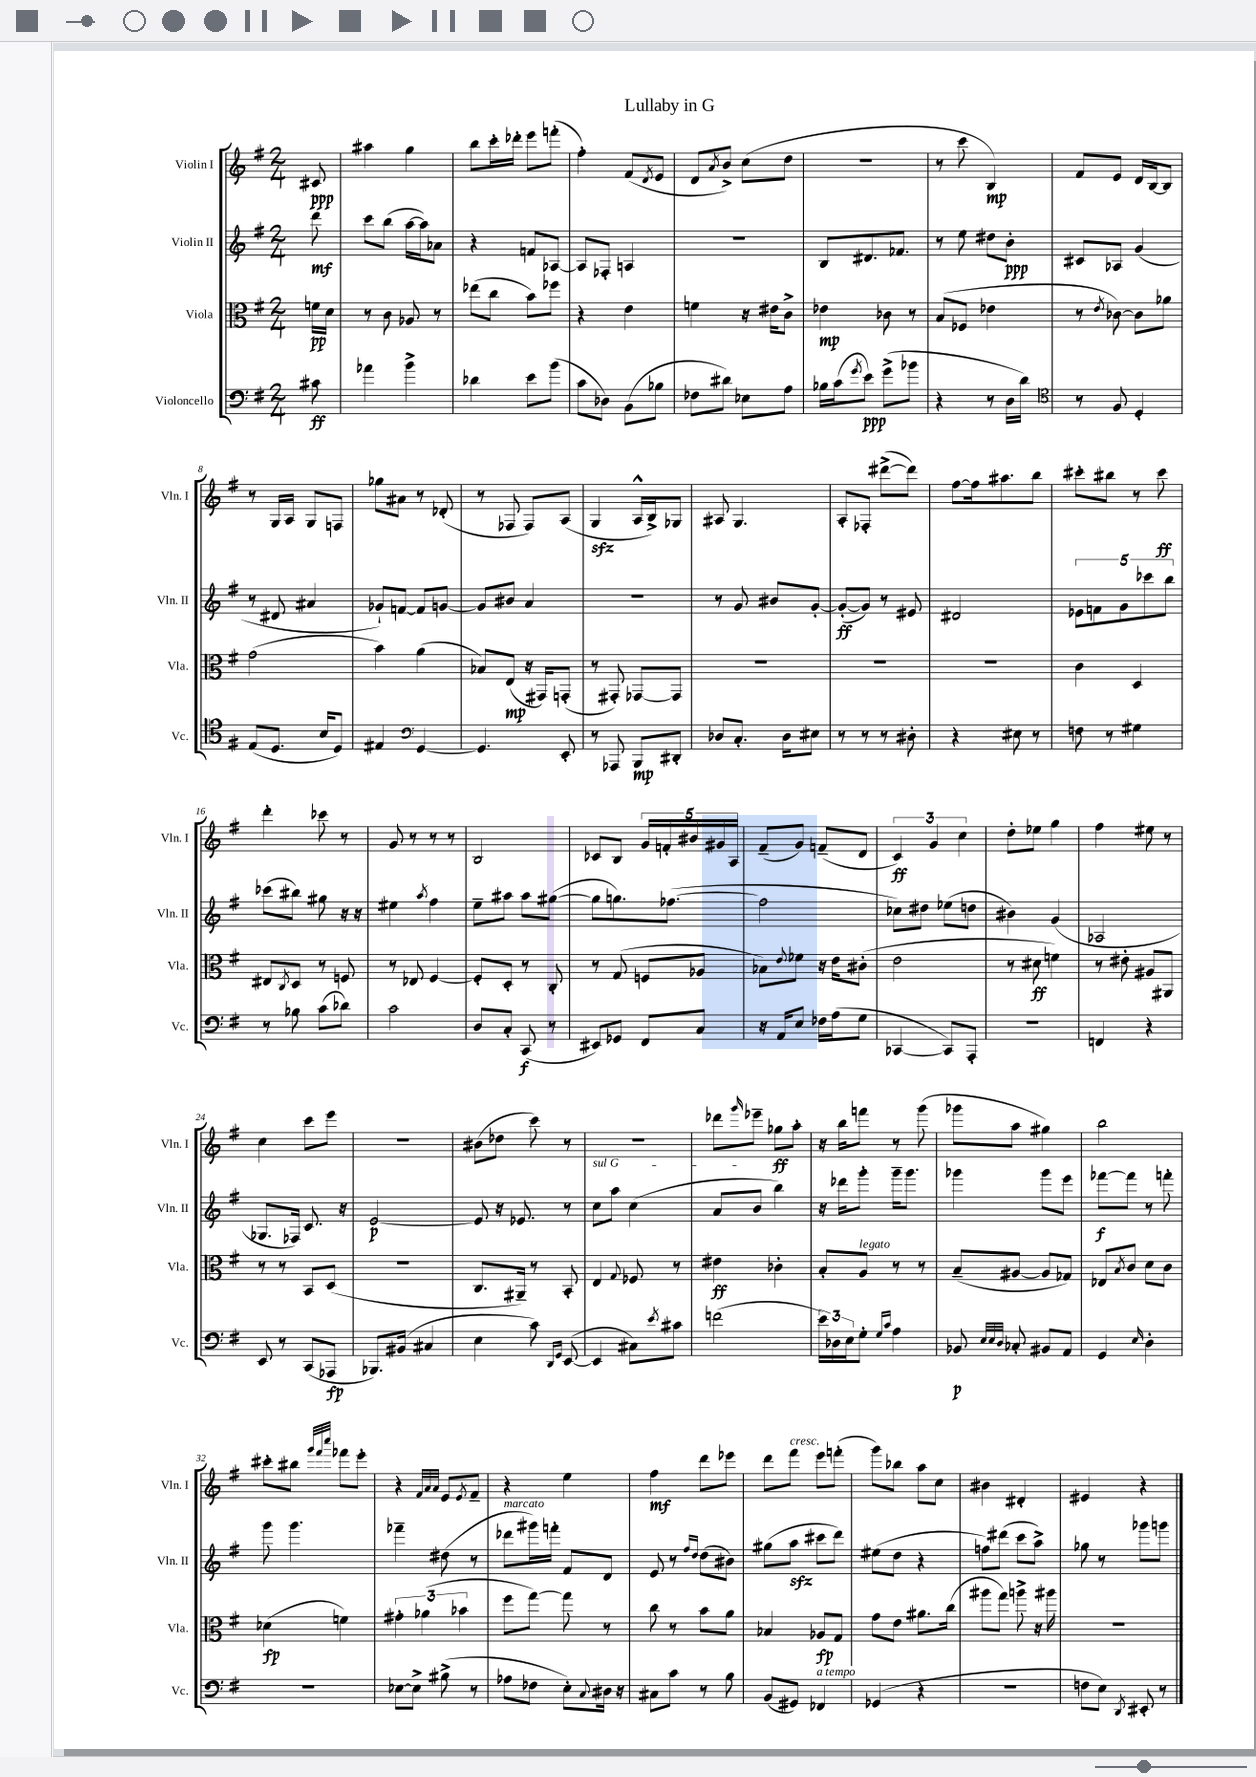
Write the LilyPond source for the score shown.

\header { title = "Lullaby in G" }
<<
\new StaffGroup <<
\new Staff = "s0" \with { instrumentName = "Violin I" shortInstrumentName = "Vln. I" } {
    \clef treble \key g \major \numericTimeSignature \time 2/4 \partial 8
    cis'8\ppp |
    ais''4 g''4 |
    b''8 c'''16-. des'''16-. e'''8 f'''8-.( |
    fis''4-.) fis'8( \acciaccatura { d'8 } e'8 |
    d'8 \acciaccatura { a'8 } b'8->) c''8( d''8 |
    r2 |
    r8 c'''8 b4\mp) |
    fis'8 e'8 d'16 b16~ b8 |
    r8 g16 a16 g8 f8 |
    ges''8 ais'8 r8 des'8-.( |
    r8 fes8 fes8) a8( |
    g4\sfz a16-^ b16->) ges8 |
    ais8 g4. |
    a8-. fes8-. dis'''8~->( dis'''8) |
    fis''8~ fis''16 ais''8. b''8 |
    cis'''8-. bis''8 r8 cis'''8\ff |
    d'''4-. ces'''8 r8 |
    g'8 r8 r8 r8 |
    b2 |
    ces'8 b8 \tuplet 5/4 { g'16 f'16-. bis'16 gis'16 a16 } |
    fis'8--( g'8) f'8--( d'8 |
    \tuplet 3/2 { c'4\ff) g'4 c''4 } |
    d''8-. ees''8 g''4 |
    fis''4 eis''8 r8 |
    c''4 c'''8 e'''8 |
    R2 |
    bis'8( des''8 c'''8) r8 |
    r2 |
    des'''8 \grace { g'''16 } ees'''8-- ges''8\ff a''8-. |
    r16 b''16 f'''8 r8 g'''8( |
    ges'''8 a''8 gis''4) |
    b''2 |
    cis'''8-. bis''8 \grace { g'''32 fis'''32 c''''32 } fes'''8 e'''8-. |
    r4 \grace { fis'32 a'32 a'32 } e'8 \acciaccatura { e'8 } fis'8-- |
    r4 e''4 |
    fis''4\mf d'''8 ees'''8 |
    d'''8 fis'''8^\markup { \italic "cresc." } e'''8 f'''8-.( |
    g'''8) bes''8 a''8 c''8 |
    bis'4 dis'4-. |
    eis'4 r4 \bar "|." |
}
\new Staff = "s1" \with { instrumentName = "Violin II" shortInstrumentName = "Vln. II" } {
    \clef treble \key g \major \numericTimeSignature \time 2/4 \partial 8
    d'''8\mf |
    c'''8 b''8( a''16~ a''16) aes'8 |
    r4 f'8 aes8~ |
    aes8 fes8-. a4 |
    R2 |
    b8 dis'8. fes'8. |
    r8 e''8 dis''8 b'8-.\ppp |
    cis'8 aes8 g'4( |
    r8 dis'8 ais'4 |
    ges'8-!) f'8~ f'8 g'8~ |
    g'8 bis'8 a'4 |
    r2 |
    r8 g'8 bis'8 g'8~-. |
    g'8~-.\ff( g'8) r8 eis'8 |
    dis'2 |
    \tuplet 5/4 { ees'8 f'8 g'8 ces'''8 b''8 } |
    ces'''8( bis''8) gis''8 r16 r16 |
    eis''4 \acciaccatura { a''8 } fis''4 |
    e''8-- ais''8 ais''8 gis''8~( |
    gis''8 g''8.) fes''8.~( |
    fes''2 |
    ces''8) dis''8 ees''8( d''8 |
    bis'4) g'4( |
    aes2 |
    ges8. fes16) c'8. r16 |
    e'2~\p |
    e'8 r16 ees'8. r8 |
    \once \override TextSpanner.bound-details.left.text = \markup { \italic "sul G" } c''8\startTextSpan a''8 c''4( |
    a'8 b'8 b''4\stopTextSpan) |
    r16 des'''16 g'''8-. g'''16-- g'''8. |
    ges'''4 ges'''8 e'''8 |
    fes'''8~\f fes'''8 r8 f'''8-. |
    g'''8 g'''4. |
    fes'''4-- dis''8( r8 |
    des'''8^\markup { \italic "marcato" } gis'''16) f'''16-. fis'8 d'8 |
    e'8 r8 \grace { fis''16 d''16 } d''8( bis'8) |
    gis''8( a''8\sfz cis'''8 d'''8) |
    eis''8( d''8 r4 |
    f''8) dis'''8( c'''8 a''8->) |
    ges''8 r8 ges'''8 g'''8 \bar "|." |
}
\new Staff = "s2" \with { instrumentName = "Viola" shortInstrumentName = "Vla." } {
    \clef alto \key g \major \numericTimeSignature \time 2/4 \partial 8
    f'16\pp d'16 |
    r8 c'8 aes8 r8 |
    ees''8( c''8 b'8) fes''8 |
    r4 e'4 |
    f'4 r16 eis'16 c'8-> |
    ees'4\mp ces'8 r8 |
    b8( fes8 ees'4 |
    r8 \acciaccatura { e'8 } ces'8~) ces'8 aes'8 |
    g'2( |
    b'4) a'4( |
    bes8) e8\mp( r16 gis,16) g,8-.( |
    r8 gis,8-.) ges,8~ ges,8 |
    R2 |
    R2 |
    R2 |
    c'4 d4 |
    eis8 \acciaccatura { c8 } d8 r8 f8 |
    r8 ees8 fis4~ |
    fis8-. d8-. r8 c8-. |
    r8 g8( f8 aes8 |
    bes8) \appoggiatura { e'8 } fes'8 r16 e'16 cis'8-.( |
    e'2 |
    r8 dis'8\ff f'4) |
    r8 eis'8-. ais8 ais,8 |
    r8 r8 b,8 d8( |
    R2 |
    c8. ais,16--) r8 b,8-. |
    e4 \appoggiatura { g8 } fes8 r8 |
    eis'4\ff ces'4-. |
    b8-. a8^\markup { \italic "legato" } r8 r8 |
    b8--( ais8~ ais8 ges8) |
    ees8 \acciaccatura { b8 } c'8 d'8 c'8 |
    des'4\fp( f'4) |
    \tuplet 3/2 { gis'4-. aes'4( bes'4 } |
    fis''8 g''8~) g''8 r8 |
    c''8 r8 b'8 a'8 |
    bes4 aes8\fp g8 |
    g'8 e'8 ais'8. c''16( |
    ais''8 g''8) a''8-> r16 ais''16 |
    R2 \bar "|." |
}
\new Staff = "s3" \with { instrumentName = "Violoncello" shortInstrumentName = "Vc." } {
    \clef bass \key g \major \numericTimeSignature \time 2/4 \partial 8
    cis'8\ff |
    aes'4 b'4-> |
    des'4 e'8 b'8( |
    c'8 des8) b,8( bes8 |
    fes8 dis'8) ees8 a8 |
    bes16 c'16( \acciaccatura { g'8 } e'8\ppp) g'8->( bes'8 |
    r4 r8 d16 d'16) |
    \clef tenor r8 fis8 d4-. |
    e8( d8. b16 d8) |
    eis4 \clef bass g,4~ |
    g,4. e,8-. |
    r8 aes,,8 b,,8\mp dis,8-. |
    des8 c8.-. des16 eis8 |
    r8 r8 r8 dis8-. |
    r4 eis8 r8 |
    f8 r8 gis4 |
    r8 bes8 c'8( des'8) |
    c'2 |
    d8 c8-. c,8\f( r8 |
    eis,8) ges,8 fis,8 c8 |
    r16 a,16 e8 fes16 a16( g8 |
    ces,4~ ces,8) a,,8-. |
    r2 |
    f,4 r4 |
    e,8 r8 c,8( aes,,8\fp |
    bes,,8.) bis,16( cis4 |
    e4 c'8) \grace { d,16 g,16 } e,8~( |
    e,4 cis8) \acciaccatura { e'8 } cis'8 |
    f'2( |
    \tuplet 3/2 { e'16) des16 e16 } g8-. \grace { g16 c'16 } a4 |
    bes,8\p \grace { e32 e32 d32 } ces8-. bis,8 a,8 |
    g,4 \grace { e16 } d4-. |
    R2 |
    ees8~ ees8-> bis8->( r8 |
    aes8 fes8 e8-.) \appoggiatura { c8 } dis16 r16 |
    cis8 c'8 r8 b8 |
    b,8( gis,8) fes,4^\markup { \italic "a tempo" } |
    ges,4( r4 |
    R2 |
    f8 e8) \acciaccatura { d,8 } eis,8-. r8 \bar "|." |
}
>>
>>
